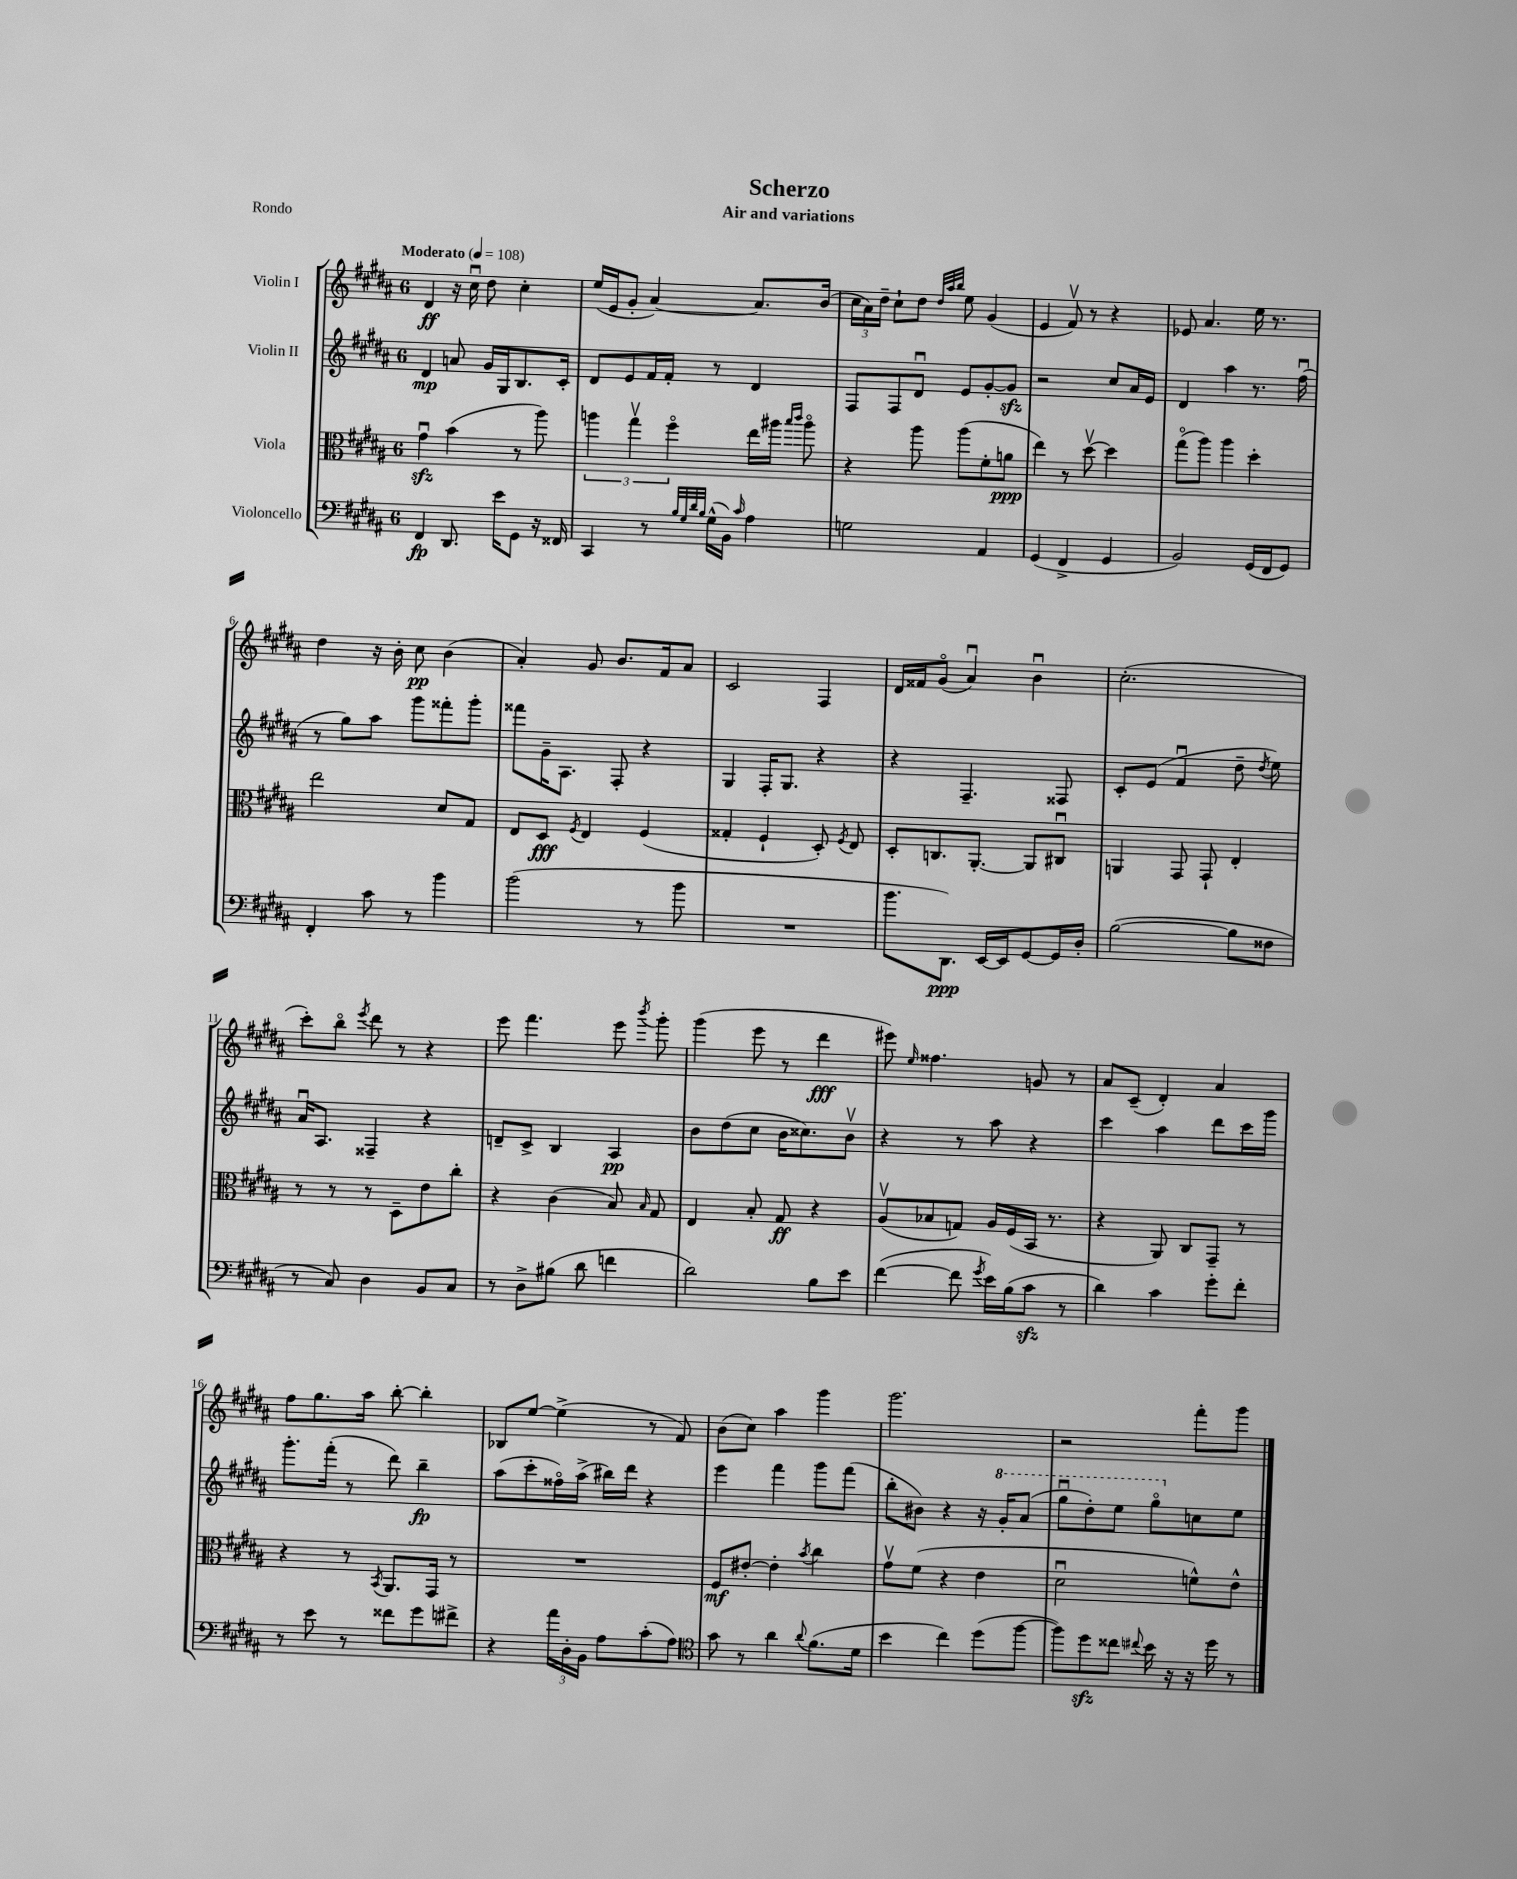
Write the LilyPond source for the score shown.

\header { title = "Scherzo" subtitle = "Air and variations" piece = "Rondo" }
<<
\new StaffGroup <<
\new Staff = "s0" \with { instrumentName = "Violin I" } {
    \clef treble \key b \major \once \override Staff.TimeSignature.style = #'single-digit \time 6/8 \tempo "Moderato" 4 = 108
    \autoBeamOff dis'4\ff r16 cis''16\downbow dis''8 cis''4-. |
    e''16[( e'16 gis'8]-. ais'4~) ais'8.[ b'16]( |
    \tuplet 3/2 { cis''16[ ais'16) dis''16]-- } cis''8[-! dis''8] \grace { dis''32[ ais''32 b''32] } e''8 gis'4( |
    e'4 fis'8\upbow) r8 r4 |
    ees'8 ais'4. e''16 r8. |
    dis''4 r16 b'16-. cis''8\pp b'4( |
    ais'4-.) gis'8 b'8.[ fis'16 ais'8] |
    cis'2 fis4 |
    dis'16[ fisis'16 gis'8]\flageolet( ais'4\downbow) b'4\downbow |
    cis''2.-.( |
    cis'''8[-.) b''8]\flageolet \acciaccatura { e'''8 } dis'''8 r8 r4 |
    e'''8 fis'''4. e'''8 \acciaccatura { b'''8 } gis'''8-. |
    gis'''4( e'''8 r8 dis'''4\fff |
    eis'''8) \grace { e''16 } fisis''4. g'8 r8 |
    ais'8[ cis'8]--( dis'4-.) ais'4 |
    fis''8[ gis''8. ais''16] b''8~-. b''4-. |
    bes8[ e''8]~ e''4->( r8 fis'8) |
    b'8[( cis''8]) ais''4 gis'''4 |
    gis'''2. |
    r2 fis'''8[-. gis'''8] \bar "|." |
}
\new Staff = "s1" \with { instrumentName = "Violin II" } {
    \clef treble \key b \major \once \override Staff.TimeSignature.style = #'single-digit \time 6/8
    \autoBeamOff dis'4\mp a'8 gis'16[ gis16 b8. cis'16]-. |
    dis'8[ e'8 fis'16 fis'16]-. r8 dis'4 |
    fis8[ fis8 dis'8]\downbow e'8[ gis'8~-. gis'8]\sfz |
    r2 cis''8[ ais'16 e'16] |
    dis'4 ais''4 r8. fis''16\downbow( |
    r8 gis''8[) ais''8] gis'''8[ fisis'''8-. gis'''8]-. |
    fisis'''8[ gis'16-- ais8.] fis8-. r4 |
    gis4 fis16[-. gis8.] r4 |
    r4 fis4.-- fisis8 |
    cis'8[-. e'8]( fis'4\downbow dis''8-- \acciaccatura { dis''8 } e''8) |
    ais'16[\downbow ais8.] fisis4-- r4 |
    d'8[-- cis'8]-> b4 ais4\pp |
    b'8[ dis''8( cis''8] b'16[ cisis''8.) b'8]\upbow |
    r4 r8 ais''8 r4 |
    cis'''4 ais''4 dis'''8[ cis'''16 gis'''16] |
    gis'''8.[-. fis'''16]-.( r8 dis'''8) b''4--\fp |
    ais''8[( cis'''8-. fisis''16\flageolet) ais''16]->( bis''16[) dis'''16] r4 |
    e'''4 fis'''4 gis'''8[ fis'''8]( |
    b''8[-. bis'8]) r4 r16 \ottava #1 gis''16[-. ais''8]( |
    gis'''8[\downbow dis'''8-.) e'''8] gis'''8[\flageolet \ottava #0 c''8 e''8] \bar "|." |
}
\new Staff = "s2" \with { instrumentName = "Viola" } {
    \clef alto \key b \major \once \override Staff.TimeSignature.style = #'single-digit \time 6/8
    \autoBeamOff gis'4\downbow\sfz b'4( r8 ais''8) |
    \tuplet 3/2 { a''4 gis''4\upbow fis''4\flageolet } e''16[ ais''16] \grace { b''16[ cis'''16] } ais''8\flageolet |
    r4 ais''8 ais''8[( fis'8-. a'8]\ppp |
    e''4) r8 dis''8~\upbow dis''4 |
    gis''8[\flageolet( ais''8]) ais''4 dis''4-. |
    e''2 dis'8[ gis8] |
    e8[ dis8]\fff \acciaccatura { fis8 } e4 fis4( |
    gisis4-. fis4-! dis8-.) \acciaccatura { fis8 } e8 |
    dis8[-. c8. ais,8.]~-. ais,8[ cis8]\downbow |
    a,4 gis,8 gis,8-! e4-. |
    r8 r8 r8 dis8[-- e'8 cis''8]-. |
    r4 cis'4( b8) \grace { b16 } gis8 |
    e4 b8-. gis8\ff r4 |
    ais8[\upbow( bes8 g8]) ais16[ fis16( b,16] r8. |
    r4 ais,8) cis8[ gis,8]-- r8 |
    r4 r8 \acciaccatura { b,8 } ais,8.[ gis,16] r8 |
    R2. |
    fis8[\mf eis'8]~-. eis'4-. \acciaccatura { b'8 } cis''4 |
    gis'8[\upbow fis'8]( r4 e'4 |
    dis'2\downbow f'8[-^) e'8]-^ \bar "|." |
}
\new Staff = "s3" \with { instrumentName = "Violoncello" } {
    \clef bass \key b \major \once \override Staff.TimeSignature.style = #'single-digit \time 6/8
    \autoBeamOff fis,4\fp dis,8. e'16[ gis,8] r16 fisis,16 |
    cis,4 r8 \grace { b32[ gis32 dis'32 b32] } gis16[-^( b,16]) \grace { cis'16 } ais4 |
    g2 ais,4 |
    gis,4( fis,4-> gis,4 |
    b,2) gis,16[( fis,16 gis,8]) |
    fis,4-. cis'8 r8 b'4 |
    b'2( r8 b'8 |
    R2. |
    b'8.[ dis,8.]\ppp) e,16[~ e,16 gis,8~ gis,16 dis16]-. |
    b2~( b8[ fisis8] |
    r8 cis8) dis4 b,8[ cis8] |
    r8 dis8[-> bis8]( dis'8 f'4 |
    dis'2) b8[ e'8] |
    fis'4~( fis'8 \acciaccatura { gis'8 } e'16[) b16( cis'8]\sfz r8 |
    dis'4) cis'4 gis'8[-. fis'8]-. |
    r8 e'8 r8 fisis'8[ gis'8 fis'8]-> |
    r4 \tuplet 3/2 { ais'16[ dis16-. b,16] } ais8[ cis'8-.( ais8]) |
    \clef tenor gis'8 r8 ais'4 \appoggiatura { ais'8 } fis'8.[( dis'16] |
    b'4 cis''4) dis''8[( fis''8]~ |
    fis''8[) dis''8\sfz cisis''8] \appoggiatura { cis''8 } b'16 r16 r16 dis''16 r8 \bar "|." |
}
>>
>>
